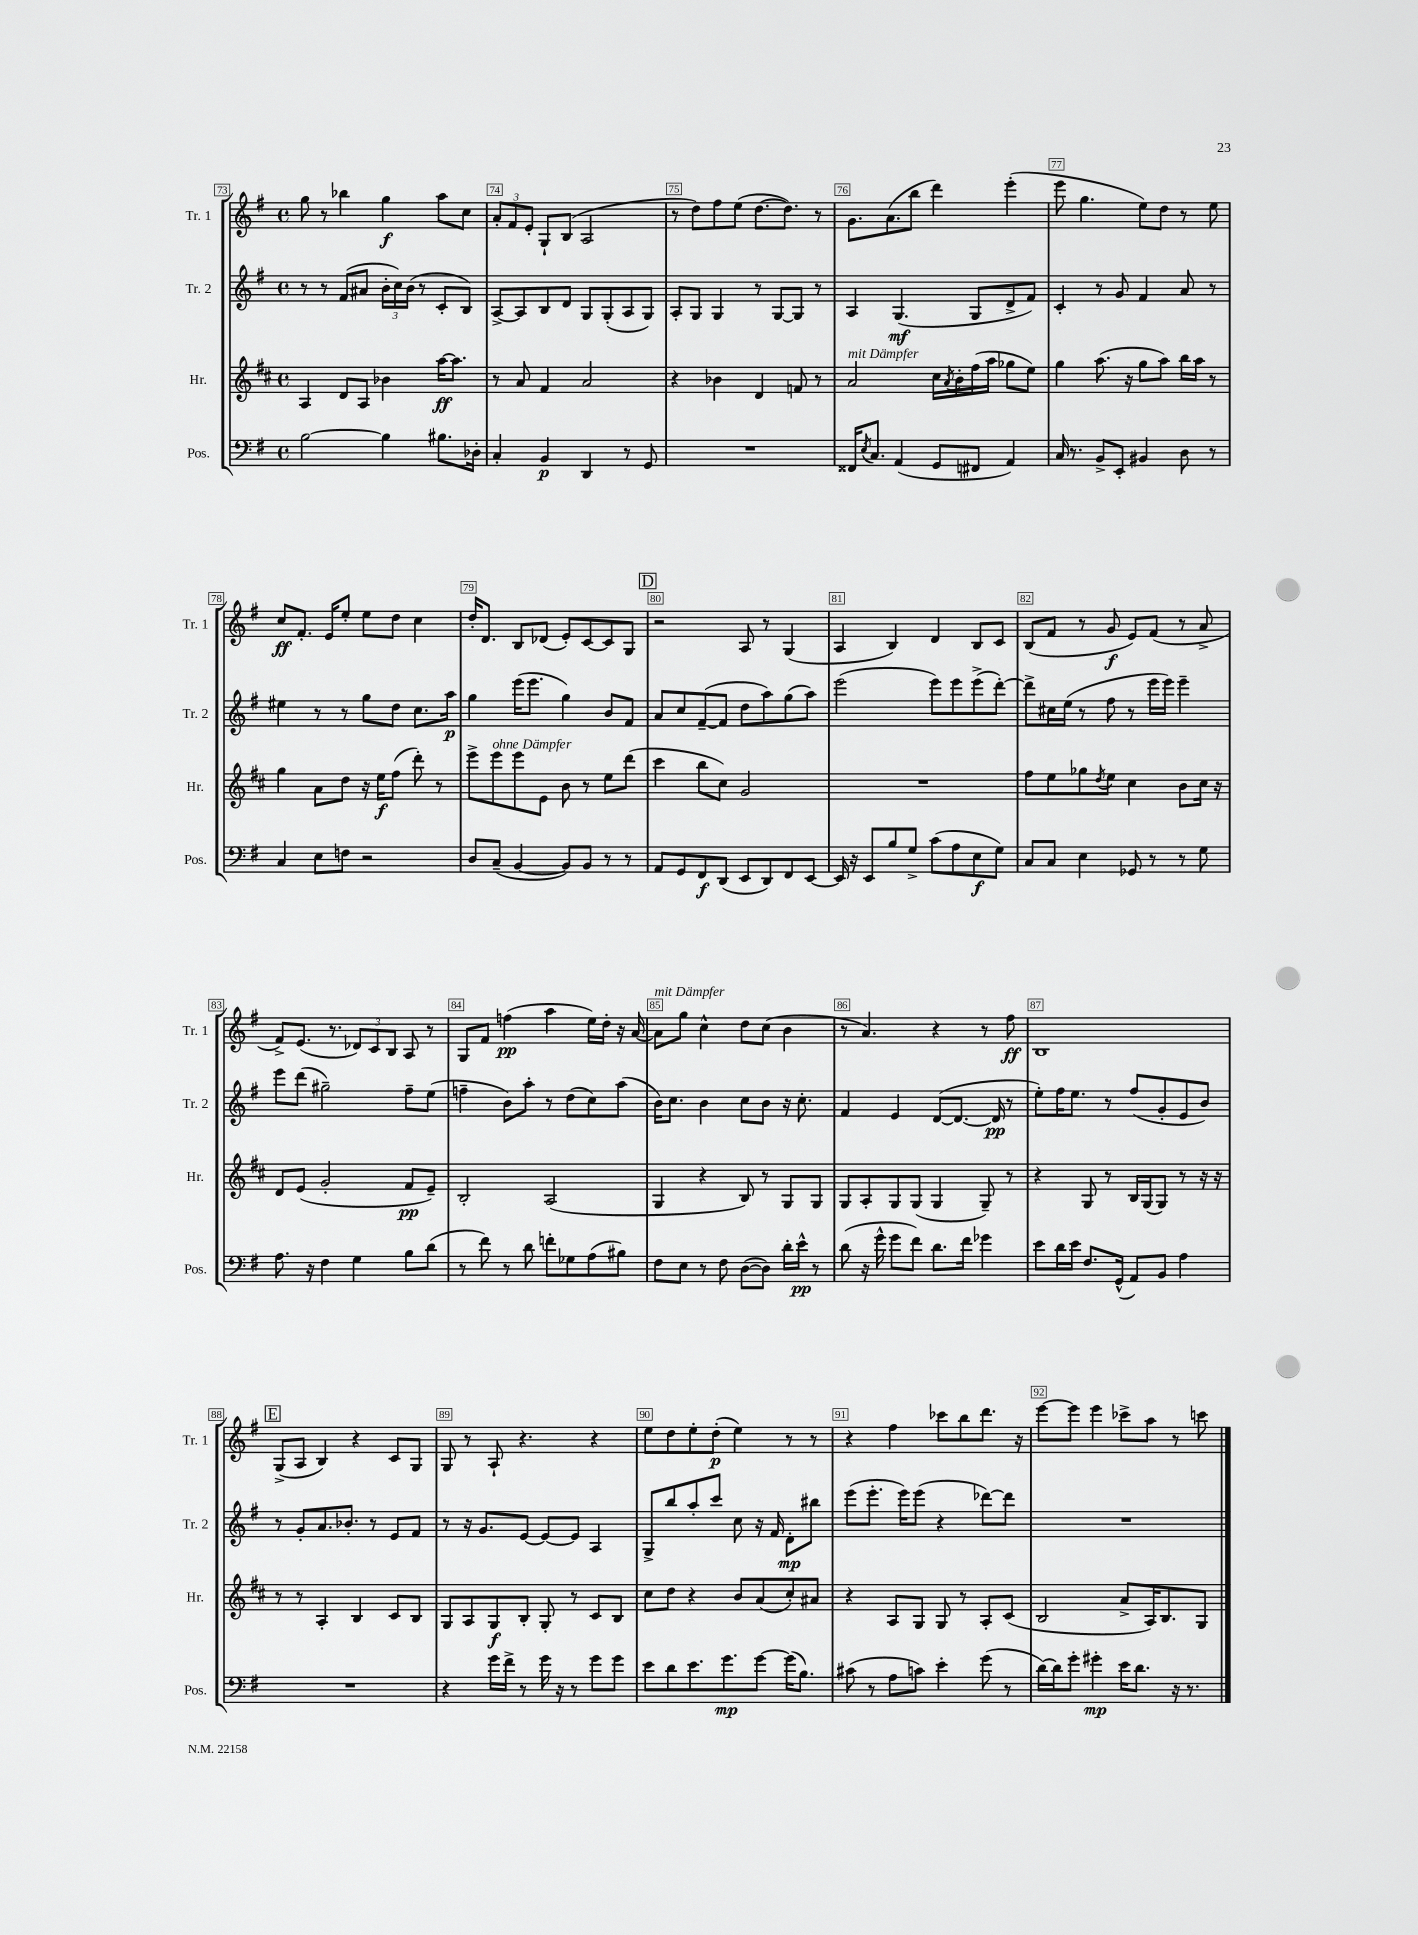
<<
\new StaffGroup <<
\new Staff = "s0" \with { instrumentName = "Tr. 1" shortInstrumentName = "Tr. 1" } {
    \clef treble \key g \major \defaultTimeSignature \time 4/4
    g''8 r8 bes''4 g''4\f a''8 c''8 |
    \tuplet 3/2 { a'8-. fis'8 e'8-. } g8-! b8( a2 |
    r8 d''8) fis''8 e''8( d''8.~ d''8.) r8 |
    g'8. a'8.( b''8 d'''4) e'''4-.( |
    e'''8 g''4. e''8) d''8 r8 e''8 |
    c''8\ff fis'8.-. e'16 e''8-. e''8 d''8 c''4 |
    d''16-. d'8. b8 des'8( e'8-.) c'8~ c'8 g8 |
    \mark \markup { \box "D" } r2 a8 r8 g4( |
    a4 b4) d'4 b8 c'8 |
    b8( fis'8 r8 g'8\f e'8) fis'8( r8 a'8-> |
    fis'8->) e'8.( r8. \tuplet 3/2 { des'8) c'8 b8 } a8 r8 |
    g8 fis'8 f''4\pp( a''4 e''16) d''16-. r16 a'16~ |
    a'8^\markup { \italic "mit Dämpfer" } g''8 c''4-^ d''8 c''8( b'4 |
    r8 a'4.) r4 r8 fis''8\ff |
    b1 |
    \mark \markup { \box "E" } g8->( a8 b4) r4 c'8 g8 |
    g8 r8 a8-! r4. r4 |
    e''8 d''8 e''8-. d''8-.\p( e''4) r8 r8 |
    r4 fis''4 ces'''8 b''8 d'''8. r16 |
    e'''8~ e'''8 e'''4 ces'''8-> a''8 r8 c'''8 \bar "|." |
}
\new Staff = "s1" \with { instrumentName = "Tr. 2" shortInstrumentName = "Tr. 2" } {
    \clef treble \key g \major \defaultTimeSignature \time 4/4
    r8 r8 fis'8( ais'8 \tuplet 3/2 { b'16-. c''16) b'16( } r8 c'8-. b8) |
    a8~-> a8 b8 d'8 g8 g8-.( a8 g8) |
    a8-. g8 g4 r8 g8~ g8 r8 |
    a4 g4.\mf( g8 d'8-> fis'8) |
    c'4-. r8 g'8 fis'4 a'8 r8 |
    eis''4 r8 r8 g''8 d''8 c''8. a''16\p |
    g''4 e'''16( e'''8. g''4) b'8 fis'8 |
    \mark \markup { \box "D" } a'8 c''8 fis'8~--( fis'8 d''8 a''8) g''8( a''8) |
    e'''2( e'''8) e'''8 e'''8->( d'''8~-.) |
    d'''8-> cis''16 e''16( r8 fis''8 r8 e'''16 e'''16) e'''4-- |
    e'''8 d'''8( gis''2--) fis''8-- e''8( |
    f''4-- b'8) a''8-. r8 d''8( c''8) a''8( |
    b'16) c''8. b'4 c''8 b'8 r16 c''8.-. |
    fis'4 e'4 d'8~( d'8.~ d'16\pp r8 |
    e''8-.) fis''16 e''8. r8 fis''8( g'8-. e'8 b'8) |
    \mark \markup { \box "E" } r8 g'8-. a'8. bes'8.-. r8 e'8 fis'8 |
    r8 r16 g'8. e'8~ e'8~ e'8 a4 |
    g8-> b''8 a''8-. c'''8 c''8 r16 fis'16 d'8-.\mp bis''8 |
    e'''8( e'''8.-. e'''16) e'''8( r4 des'''8~) des'''8 |
    R1 \bar "|." |
}
\new Staff = "s2" \with { instrumentName = "Hr." shortInstrumentName = "Hr." } {
    \clef treble \key d \major \defaultTimeSignature \time 4/4
    a4 d'8 a8 bes'4 a''16~\ff a''8. |
    r8 a'8 fis'4 a'2 |
    r4 bes'4 d'4 f'8 r8 |
    a'2^\markup { \italic "mit Dämpfer" } cis''16 \acciaccatura { a'8 } b'16-. fis''16( a''16 ges''8 e''8) |
    g''4 a''8.( r16 g''8 a''8) b''16 a''16 r8 |
    g''4 a'8 d''8 r16 e''16\f fis''8( d'''8-.) r8 |
    e'''8-> e'''8^\markup { \italic "ohne Dämpfer" } e'''8 e'8 b'8 r8 e''8 d'''8( |
    \mark \markup { \box "D" } cis'''4 b''8 cis''8) g'2 |
    R1 |
    fis''8 e''8 ges''8 \acciaccatura { d''8 } e''8 cis''4 b'8 cis''16 r16 |
    d'8 e'8( g'2-. fis'8\pp e'8--) |
    b2-. a2( |
    g4 r4 b8) r8 g8 g8 |
    g8 a8-. g8 g8( g4 g8--) r8 |
    r4 g8 r8 b16 g16( g8) r8 r16 r16 |
    \mark \markup { \box "E" } r8 r8 a4-. b4 cis'8 b8 |
    g8 a8 g8\f b8-. g8-. r8 cis'8 b8 |
    cis''8 d''8 r4 b'8 a'8( cis''8-.) ais'8 |
    r4 a8 g8 g8 r8 a8-. cis'8( |
    b2 a'8-> a16) b8. g8 \bar "|." |
}
\new Staff = "s3" \with { instrumentName = "Pos." shortInstrumentName = "Pos." } {
    \clef bass \key g \major \defaultTimeSignature \time 4/4
    b2~ b4 bis8. des16-. |
    c4-. b,4\p d,4 r8 g,8 |
    R1 |
    fisis,16 \acciaccatura { e8 } c8. a,4( g,8 fis,8 a,4) |
    c16 r8. b,8-> e,8-. bis,4 d8 r8 |
    c4 e8 f8 r2 |
    d8 c8--( b,4~ b,8) b,8 r8 r8 |
    \mark \markup { \box "D" } a,8 g,8 fis,8\f d,8( e,8 d,8) fis,8 e,8~ |
    e,16 r16 e,8 b8 g8-> c'8( a8 e8\f g8) |
    c8 c8 e4 ges,8 r8 r8 g8 |
    a8. r16 fis4 g4 b8 d'8( |
    r8 fis'8) r8 d'8 f'8-. ges8 a8( bis8) |
    fis8 e8 r8 fis8 d8~( d8) d'16-. e'16-^\pp r8 |
    d'8( r16 g'16-^ g'8 fis'8) d'8. fis'16 ges'4 |
    e'8 d'16 e'16 fis8. g,16-^( a,8) b,8 a4 |
    \mark \markup { \box "E" } R1 |
    r4 g'16 fis'16-> r8 g'16 r16 r8 g'8 g'8 |
    e'8 d'8 e'8. g'8.\mp g'8~ g'16( b8.) |
    cis'8( r8 a8 c'8) e'4-. g'8( r8 |
    d'16~) d'16 g'8-. gis'4-.\mp e'16 d'8. r16 r8. \bar "|." |
}
>>
>>
\layout { \context { \Score currentBarNumber = #73 \override BarNumber.break-visibility = ##(#f #t #t) barNumberVisibility = #all-bar-numbers-visible \override BarNumber.stencil = #(make-stencil-boxer 0.1 0.3 ly:text-interface::print) } }
